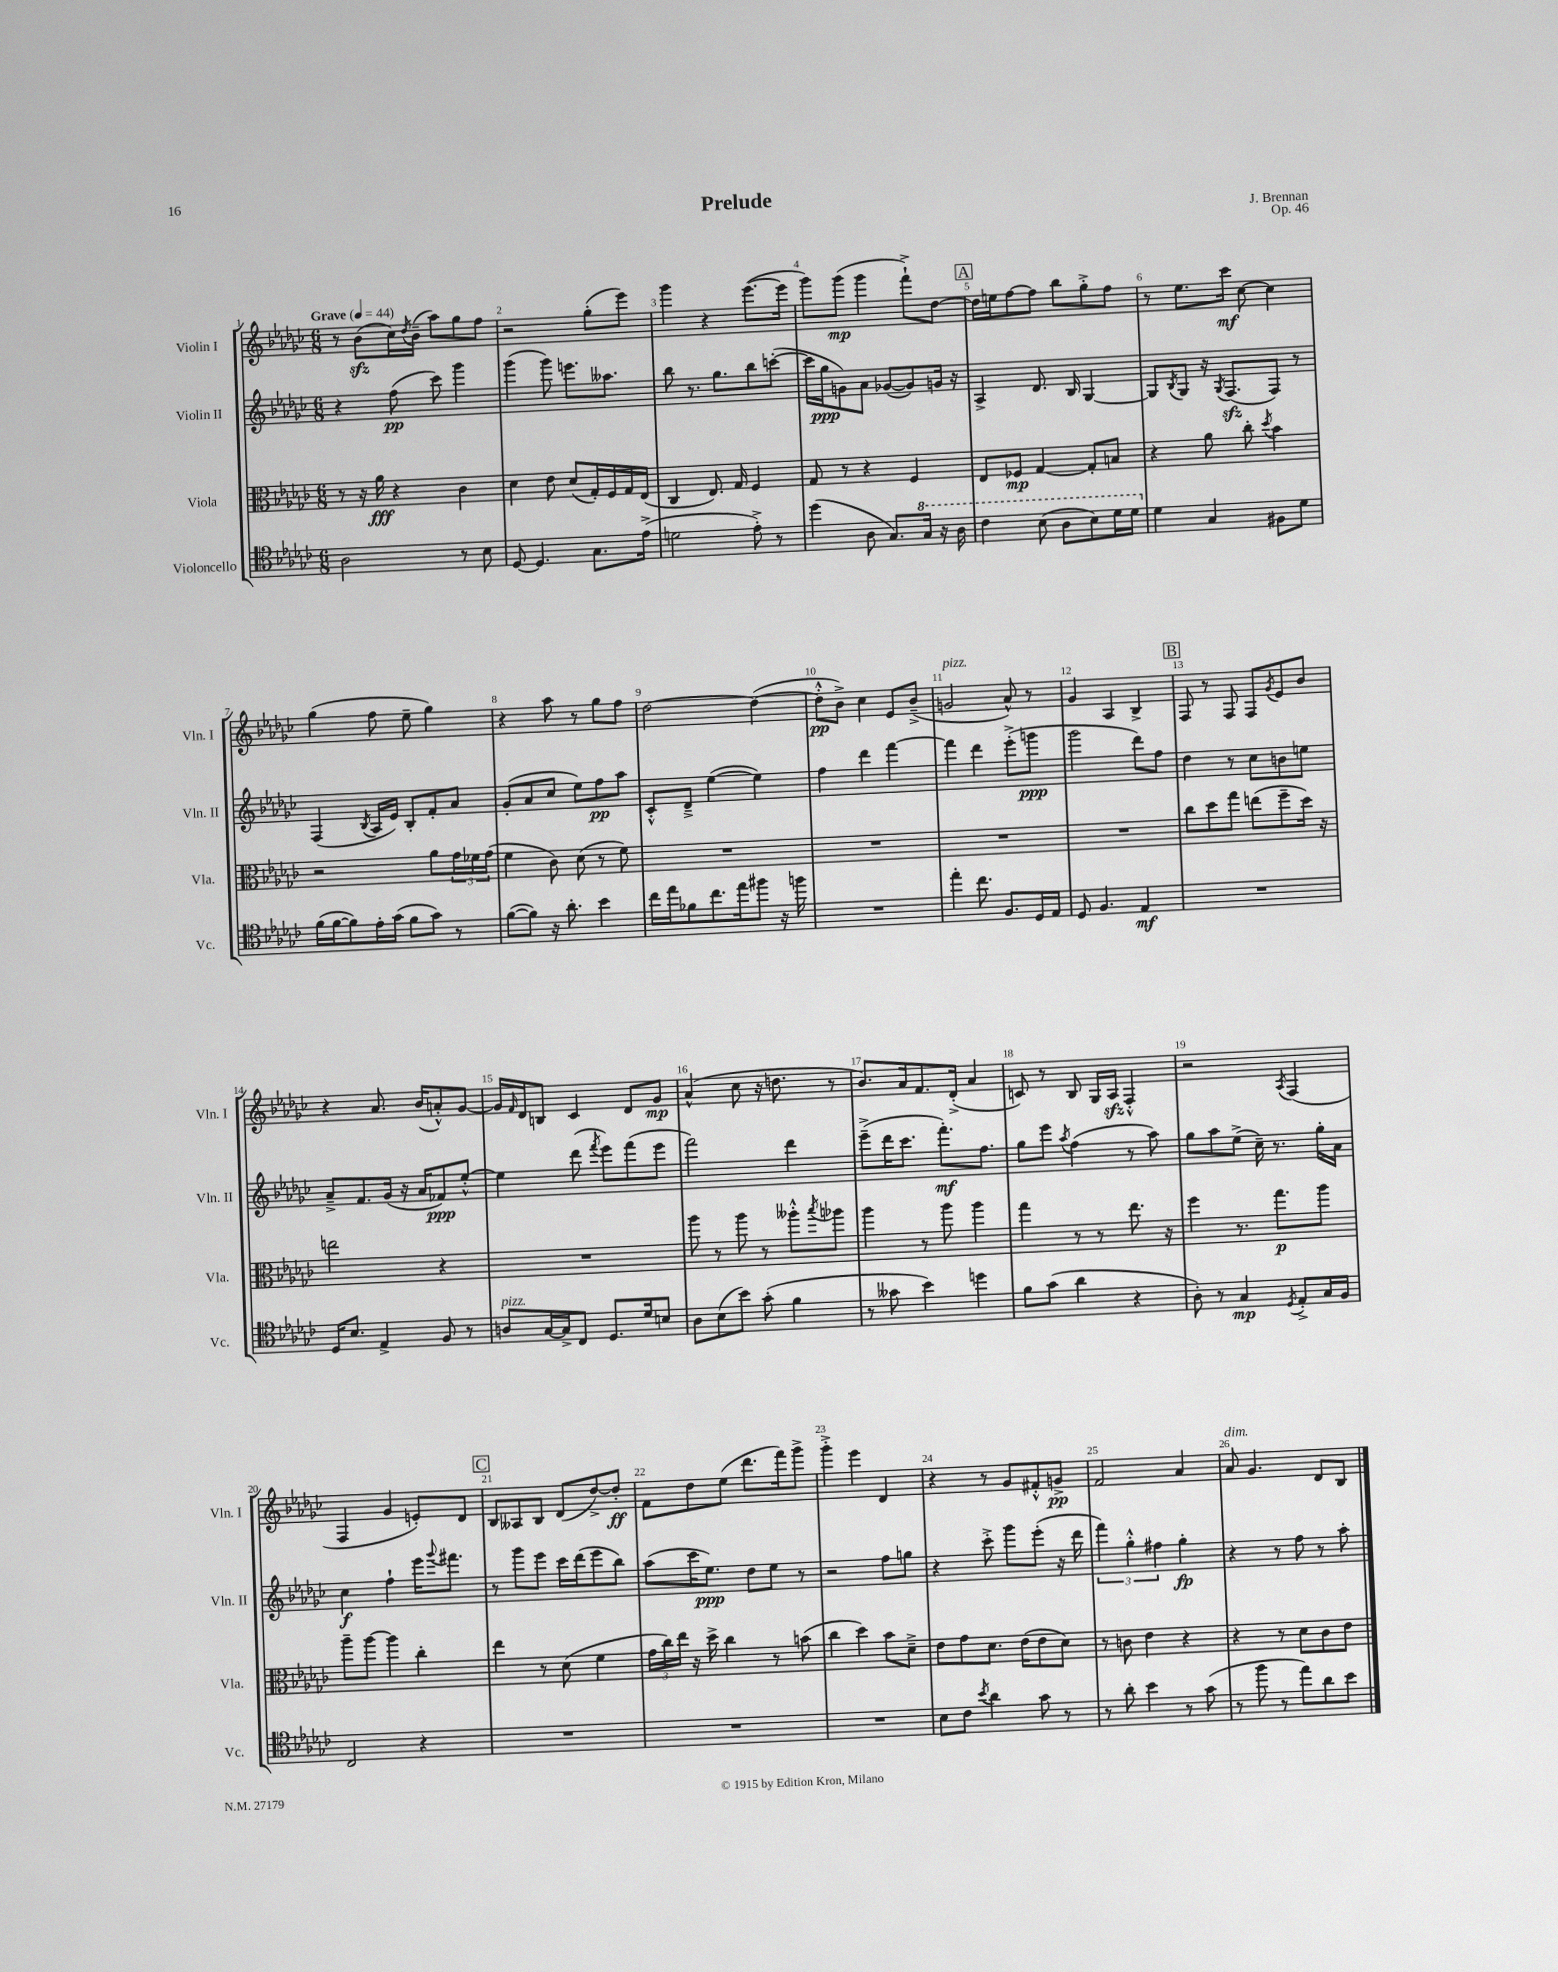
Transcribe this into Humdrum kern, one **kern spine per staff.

**kern	**dynam	**kern	**dynam	**kern	**dynam	**kern	**dynam
*part4	*part4	*part3	*part3	*part2	*part2	*part1	*part1
*staff4	*staff4	*staff3	*staff3	*staff2	*staff2	*staff1	*staff1
*I"Violoncello	*	*I"Viola	*	*I"Violin II	*	*I"Violin I	*
*I'Vc.	*	*I'Vla.	*	*I'Vln. II	*	*I'Vln. I	*
*clefC4	*	*clefC3	*	*clefG2	*	*clefG2	*
*k[b-e-a-d-g-c-]	*	*k[b-e-a-d-g-c-]	*	*k[b-e-a-d-g-c-]	*	*k[b-e-a-d-g-c-]	*
*M6/8	*	*M6/8	*	*M6/8	*	*M6/8	*
*MM44	*	*MM44	*	*MM44	*	*MM44	*
=1	=1	=1	=1	=1	=1	=1	=1
!	!	!	!	!	!	!LO:TX:a:B:t=Grave	!
2A-\	.	8r	.	4r	.	8r	.
.	.	16r	.	.	.	(8b-zz\L	.
.	.	16a-\	fff	.	.	.	.
.	.	4r	.	(8ff\	pp	16cc-\L)	.
.	.	.	.	.	.	8qdd-/	.
.	.	.	.	.	.	(16b-~\JJ	.
.	.	.	.	8ccc-\)	.	8aa-\L)	.
8r	.	4c-\	.	4ggg-\	.	8gg-\	.
8B-\	.	.	.	.	.	8ff\J	.
=2	=2	=2	=2	=2	=2	=2	=2
[8D-/	.	4d-\	.	(4ggg-\	.	2r	.
4.D-/]	.	.	.	.	.	.	.
.	.	8e-\	.	8ggg-\)	.	.	.
.	.	(8d-/L	.	8.eeen\L	.	.	.
8.G-\L	.	16G-'/L)	.	.	.	(8gg-'\L	.
.	.	16F/	.	8.aa--X\J	.	.	.
.	.	16G-/	.	.	.	8eee-\J)	.
(16e-^\Jk	.	(16E-/JJ	.	.	.	.	.
=3	=3	=3	=3	=3	=3	=3	=3
2dn\	.	4C-/	.	8bb-\	.	4ggg-\	.
.	.	.	.	8.r	.	.	.
.	.	8.E-/)	.	.	.	4r	.
.	.	.	.	8.gg-\L	.	.	.
.	.	16G-/	.	.	.	.	.
8e-'^\)	.	4F/	.	8bb-\	.	([8.eee-\L	.
8r	.	.	.	([8cccn'\J	.	.	.
.	.	.	.	.	.	16eee-\Jk]	.
=4	=4	=4	=4	=4	=4	=4	=4
(4dd-\	.	8G-/	.	16ccc\LL]	.	8ggg-\L)	.
.	.	.	.	16gg-\J	ppp	.	.
.	.	8r	.	8gn\)	.	(8ggg-\J	mp
8A-\	.	4r	.	8a-\J	.	4ggg-\	.
8.G-/L)	.	.	.	([8g-X/L	.	.	.
.	.	4F/	.	8g-/])	.	8fff`^\L)	.
*8va	*	*	*	*	*	*	*
16g-/Jk	.	.	.	.	.	.	.
16r	.	.	.	16gn/Jk	.	[8dd-\J	.
16a-\	.	.	.	16r	.	.	.
!!LO:REH:place=s1:t=A
=5	=5	=5	=5	=5	=5	=5	=5
4cc-\	.	8E-/L	.	4A-^/	.	16dd-\LL]	.
.	.	.	.	.	.	16een\J	.
.	.	8F-X/J	mp	.	.	[8ff\	.
(8b-\	.	[4G-/	.	8.d-/	.	8ff\J]	.
8a-\L	.	.	.	.	.	8bb-\L	.
.	.	.	.	16B-/	.	.	.
8b-\)	.	8G-'/L]	.	[4G-/	.	8gg-'^\	.
16dd-\L	.	8Bn/J	.	.	.	8ff\J	.
16dd-\JJ	.	.	.	.	.	.	.
=6	=6	=6	=6	=6	=6	=6	=6
*X8va	*	*	*	*	*	*	*
4d-\	.	4r	.	8G-/L]	.	8r	.
.	.	.	.	8qB-/	.	.	.
.	.	.	.	8G-/J	.	8.ee-\L	.
4G-/	.	8a-\	.	16r	.	.	.
.	.	.	.	8qG-/	.	.	.
.	.	.	.	(8.Fzz/L	.	16ccc-\Jk	mf
.	.	8cc-'\	.	.	.	[8cc-\	.
.	.	8qdd-/	.	.	.	.	.
8F#X\L	.	4b-\	.	8F/J)	.	4cc-\]	.
8d-\J	.	.	.	8r	.	.	.
!!LO:LB:g=z
=7	=7	=7	=7	=7	=7	=7	=7
(16f\LL	.	2r	.	(4F/	.	(4gg-\	.
[16f\J	.	.	.	.	.	.	.
8f\])	.	.	.	.	.	.	.
.	.	.	.	8qB-/	.	.	.
16e-'\L	.	.	.	16A-/LL	.	8ff\	.
(16g-\JJ	.	.	.	16e-/JJ)	.	.	.
8f\L	.	.	.	8B-'/L	.	8ee-~\	.
8g-\J)	.	8a-\L	.	8f'/	.	4gg-\)	.
8r	.	24g-\L	.	8a-/J	.	.	.
.	.	24f-X\	.	.	.	.	.
.	.	(24g-\JJ	.	.	.	.	.
=8	=8	=8	=8	=8	=8	=8	=8
([8f\L	.	4f\	.	(8g-'/L	.	4r	.
8f\J])	.	.	.	8a-/	.	.	.
16r	.	8c-\)	.	8cc-/J	.	8aa-\	.
8.a-'\	.	.	.	.	.	.	.
.	.	(8d-\	.	8ee-\L)	.	8r	.
4b-\	.	8r	.	8ff\	pp	8gg-\L	.
.	.	8f\)	.	8aa-\J	.	8ff\J	.
=9	=9	=9	=9	=9	=9	=9	=9
16cc-\LL	.	2.r	.	8c-'^^/L	.	[2dd-\	.
16ee-\J	.	.	.	.	.	.	.
8f-X\	.	.	.	8d-~^/J	.	.	.
8.cc-\	.	.	.	([4ee-\	.	.	.
16ee-\k	.	.	.	.	.	.	.
8ff#X\J	.	.	.	4ee-\])	.	(4dd-\_	.
16r	.	.	.	.	.	.	.
16ffn\	.	.	.	.	.	.	.
=10	=10	=10	=10	=10	=10	=10	=10
2.r	.	2.r	.	4ff\	.	8dd-'^^\L]	pp
.	.	.	.	.	.	8b-^\J)	.
.	.	.	.	4ddd-\	.	4cc-\	.
.	.	.	.	[4fff\	.	8e-/L	.
.	.	.	.	.	.	(8b-~^/J	.
=11	=11	=11	=11	=11	=11	=11	=11
!	!	!	!	!	!	!LO:TX:a:i:t=pizz.	!
4ee-'\	.	2.r	.	4fff\]	.	2gn/	.
8.cc-\	.	.	.	4ddd-\	.	.	.
8.F/L	.	.	.	.	.	.	.
.	.	.	.	(8eee-'^\L	.	8a-^^/)	.
16D-/L	.	.	.	8gggn\J	ppp	8r	.
16E-/JJ	.	.	.	.	.	.	.
=12	=12	=12	=12	=12	=12	=12	=12
8D-/	.	2.r	.	2ggg-\	.	4g-/	.
4.F/	.	.	.	.	.	.	.
.	.	.	.	.	.	4A-/	.
4E-/	mf	.	.	8ddd-\L)	.	4B-^/	.
.	.	.	.	8ff\J	.	.	.
!!LO:REH:place=s1:t=B
=13	=13	=13	=13	=13	=13	=13	=13
2.r	.	8cc-\L	.	4dd-\	.	8F/	.
.	.	8dd-\	.	.	.	8r	.
.	.	8gg-\J	.	8r	.	8F/	.
.	.	(8een\L	.	8cc-\L	.	8F/L	.
.	.	.	.	.	.	8qg-/	.
.	.	8ff~\	.	8bn\	.	8e-/	.
.	.	16dd-\Jk)	.	8een\J	.	8b-/J	.
.	.	16r	.	.	.	.	.
!!LO:LB:g=z
=14	=14	=14	=14	=14	=14	=14	=14
16D-/KL	.	2een\	.	8a-~^/L	.	4r	.
8.B-/J	.	.	.	.	.	.	.
.	.	.	.	8.f/	.	.	.
4E-^/	.	.	.	.	.	8.a-/	.
.	.	.	.	(16g-/Jk	.	.	.
.	.	.	.	16r	.	.	.
.	.	.	.	16a-/KL	.	(16b-/KL	.
8F/	.	4r	.	8f-X/)	ppp	8an'^^/)	.
8r	.	.	.	[8ee-'^^/J	.	[8g-/J	.
=15	=15	=15	=15	=15	=15	=15	=15
!LO:TX:a:i:t=pizz.	!	!	!	!	!	!	!
8An/L	.	2.r	.	4ee-\]	.	16g-/LL]	.
.	.	.	.	.	.	16qqf/	.
.	.	.	.	.	.	16d-/J	.
[16G-/L	.	.	.	.	.	8Bn/J	.
16G-^/J]	.	.	.	.	.	.	.
8C-/J	.	.	.	(8ddd-\	.	4c-/	.
.	.	.	.	8qfff/	.	.	.
8.D-/L	.	.	.	8eee-\L)	.	.	.
.	.	.	.	(8fff\	.	8d-/L	.
16d-/k	.	.	.	.	.	.	.
8Bn/J	.	.	.	8eee-\J	.	8g-/J	mp
=16	=16	=16	=16	=16	=16	=16	=16
8A-\L	.	8aa-\	.	2fff\)	.	(4a-^^/	.
(8B-\	.	8r	.	.	.	.	.
8b-\J)	.	8aa-\	.	.	.	8cc-\	.
(8g-'\	.	8r	.	.	.	16r	.
.	.	.	.	.	.	8.ddn\	.
4f\	.	8aa--X'^^\L	.	4ddd-\	.	.	.
.	.	8qbb-/	.	.	.	.	.
.	.	8aa-X\J	.	.	.	8r	.
=17	=17	=17	=17	=17	=17	=17	=17
8r	.	4aa-\	.	(8eee-~^\L	.	8.b-/L)	.
8g--X\	.	.	.	16ddd-\K	.	.	.
.	.	.	.	8.ccc-\J	.	16a-/k	.
4b-\)	.	8r	.	.	.	8.f/	.
.	.	8aa-\	.	8.fff'\L)	mf	.	.
.	.	.	.	.	.	(16d-'^/Jk	.
4ddn\	.	4aa-\	.	.	.	4a-/	.
.	.	.	.	8.ff\J	.	.	.
=18	=18	=18	=18	=18	=18	=18	=18
8f\L	.	4gg-\	.	8gg-\L	.	8cn/)	.
(8g-\J	.	.	.	8eee-\J	.	8r	.
.	.	.	.	8qaa-/	.	.	.
4a-\	.	8r	.	(4ff\	.	8B-/	.
.	.	8r	.	.	.	16G-/LL	.
.	.	.	.	.	.	16A-zz/JJ	.
4r	.	8.ee-\	.	8r	.	4F'^^/	.
.	.	.	.	8aa-\)	.	.	.
.	.	16r	.	.	.	.	.
=19	=19	=19	=19	=19	=19	=19	=19
8A-'\)	.	4ff\	.	8gg-\L	.	2r	.
8r	.	.	.	8aa-\	.	.	.
4G-/	mp	8.r	.	(8ee-^\J	.	.	.
.	.	.	.	16cc-~\)	.	.	.
.	.	8.gg-\L	p	8.r	.	.	.
8qD-/	.	.	.	.	.	8qA-/	.
8E-'^/L	.	.	.	.	.	(4F/	.
16G-/L	.	8aa-\J	.	16gg-'\LL	.	.	.
16F/JJ	.	.	.	16a-\JJ	.	.	.
!!LO:LB:g=z
=20	=20	=20	=20	=20	=20	=20	=20
2C-/	.	8aa-~\L	.	4cc-\	f	4F/	.
.	.	[8aa-\J	.	.	.	.	.
.	.	4aa-\]	.	4ff`\	.	4g-/	.
4r	.	4cc-'\	.	16eee-\KL	.	8en'/L)	.
.	.	.	.	8qqggg-/	.	.	.
.	.	.	.	8.fff#X\J	.	.	.
.	.	.	.	.	.	8d-/J	.
!!LO:REH:place=s1:t=C
=21	=21	=21	=21	=21	=21	=21	=21
2.r	.	4ee-\	.	8r	.	8B-/L	.
.	.	.	.	8ggg-\L	.	8A--X/	.
.	.	8r	.	8eee-\J	.	8B-/J	.
.	.	(8d-\	.	16ccc-\LL	.	(8d-/L	.
.	.	.	.	(16ddd-\J	.	.	.
.	.	4f\	.	8eee-\	.	[8dd-^/)	.
.	.	.	.	8bb-\J)	.	8dd-'/J]	ff
=22	=22	=22	=22	=22	=22	=22	=22
2.r	.	24g-\LL	.	(8aa-\L	.	8f\L	.
.	.	24cc-\)	.	.	.	.	.
.	.	24ee-\JJ	.	.	.	.	.
.	.	16r	.	16ccc-\K	.	8dd-\	.
.	.	16dd-^\	.	8.ee-\J)	ppp	.	.
.	.	4cc-\	.	.	.	(8ee-\J	.
.	.	.	.	8dd-\L	.	8.ddd-\L	.
.	.	8r	.	8ee-\J	.	.	.
.	.	.	.	.	.	16fff\k)	.
.	.	(8bn\	.	8r	.	8ggg-^\J	.
=23	=23	=23	=23	=23	=23	=23	=23
2.r	.	4cc-\	.	2r	.	4ggg-'^\	.
.	.	4dd-\)	.	.	.	4eee-\	.
.	.	8b-\L	.	8ff\L	.	4d-/	.
.	.	8d-~^\J	.	8ggn\J	.	.	.
=24	=24	=24	=24	=24	=24	=24	=24
8B-\L	.	8e-\L	.	4r	.	4r	.
8c-\J	.	8g-\	.	.	.	.	.
8qb-/	.	.	.	.	.	.	.
4a-\	.	8.d-\J	.	8ccc-'^\	.	8r	.
.	.	.	.	8ggg-\L	.	8g-/L	.
.	.	(16e-\KL	.	.	.	.	.
8g-\	.	8e-\	.	(8eee-'\J	.	8f#X'^^/	.
8r	.	8d-\J)	.	16r	.	8gn^/J	pp
.	.	.	.	16ddd-\	.	.	.
=25	=25	=25	=25	=25	=25	=25	=25
8r	.	8r	.	6fff\)	.	2f/	.
8a-'\	.	8cn\	.	.	.	.	.
.	.	.	.	6gg-'^^\	.	.	.
4b-\	.	4e-\	.	.	.	.	.
.	.	.	.	6ff#X\	.	.	.
8r	.	4r	.	4gg-'\	fp	4a-/	.
(8g-\	.	.	.	.	.	.	.
=26	=26	=26	=26	=26	=26	=26	=26
!	!	!	!	!	!	!LO:TX:a:i:t=dim.	!
8r	.	4r	.	4r	.	8a-/	.
8ff\	.	.	.	.	.	4.g-/	.
8r	.	8r	.	8r	.	.	.
8ee-\L)	.	8d-\L	.	8ff\	.	.	.
8a-\	.	8c-\	.	8r	.	8d-/L	.
8b-\J	.	8e-\J	.	8aa-'\	.	8B-/J	.
==	==	==	==	==	==	==	==
*-	*-	*-	*-	*-	*-	*-	*-
